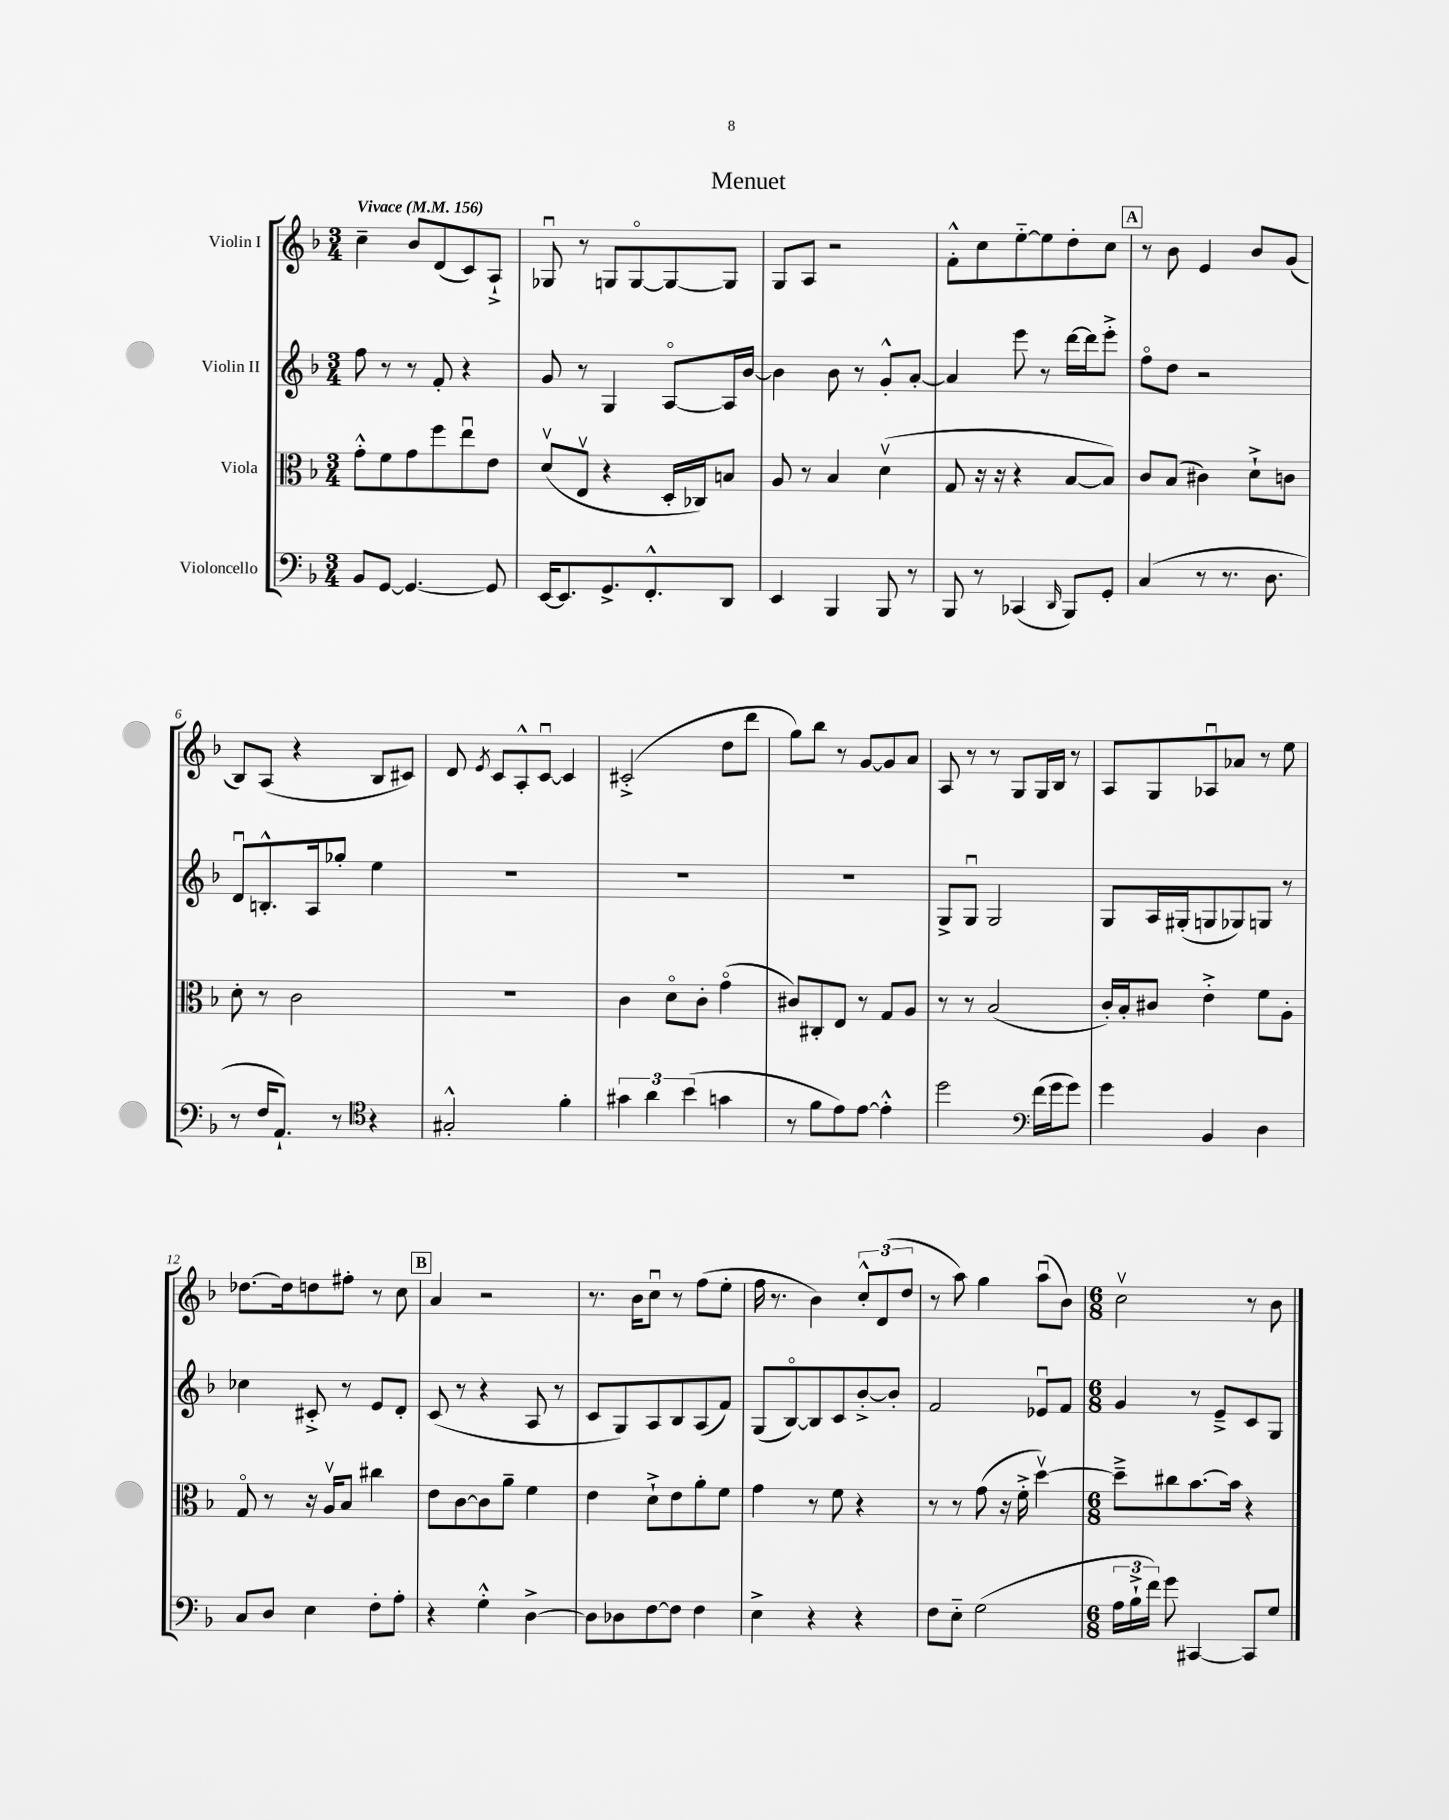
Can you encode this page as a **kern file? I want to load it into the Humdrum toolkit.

**kern	**kern	**kern	**kern
*part4	*part3	*part2	*part1
*staff4	*staff3	*staff2	*staff1
*I"Violoncello	*I"Viola	*I"Violin II	*I"Violin I
*clefF4	*clefC3	*clefG2	*clefG2
*k[b-]	*k[b-]	*k[b-]	*k[b-]
*M3/4	*M3/4	*M3/4	*M3/4
*MM156	*MM156	*MM156	*MM156
=1	=1	=1	=1
!	!	!	!LO:TX:a:B:t=Vivace
8BB-/L	8g'^^\L	8ff\	4cc~\
[8GG/J	8f\	8r	.
4.GG/_	8g\	8r	8b-/L
.	8ff\	8f'/	(8d/
.	8eeu\	4r	8c/)
8GG/]	8e\J	.	8A`^/J
=2	=2	=2	=2
[16EE/KL	(8dv/L	8g/	8G-Xu/
8.EE/]	.	.	.
.	8Ev/J	8r	8r
8.GG^/	4r	4G/	8Gn/L
.	.	.	[8G/
8.FF'^^/	.	.	.
.	16D'/LL	[8A/L	8G/_
.	16C-X/J)	.	.
8DD/J	8Bn/J	16A/L]	8G/J]
.	.	[16b-/JJ	.
=3	=3	=3	=3
4EE/	8A/	4b-\]	8G/L
.	8r	.	8A/J
4BBB-/	4B-/	8b-\	2r
.	.	8r	.
8BBB-/	(4dv\	8g'^^/L	.
8r	.	[8a'/J	.
=4	=4	=4	=4
8BBB-/	8G/	4a/]	8f'^^\L
8r	16r	.	8cc\
.	16r	.	.
(4CC-X/	4r	8eee\	[8ee\
.	.	8r	8ee\]
16qqDD/	.	.	.
8BBB-/L)	[8B-/L	[16ddd\LL	8dd'\
.	.	16ddd\J]	.
8GG'/J	8B-/J])	8eee'^\J	8cc\J
!!LO:REH:place=s1:t=A
=5	=5	=5	=5
(4C/	8c/L	8ff\L	8r
.	(8B-/J	8dd\J	8b-\
8r	4c#X\)	2r	4e/
8.r	.	.	.
.	8d`^\L	.	8b-/L
8.D\	.	.	.
.	8cn\J	.	(8g/J
!!LO:LB:g=z
=6	=6	=6	=6
8r	8d'\	8du/L	8B-/L)
16F/KL	8r	8.Bn'^^/	(8A/J
8.AA`/J)	.	.	.
.	2c\	.	4r
.	.	16A/k	.
8r	.	8gg-X'/J	.
4r	.	4ee\	8B-/L
.	.	.	8c#X/J)
=7	=7	=7	=7
*clefC4	*	*	*
2G#X'^^/	2.r	2.r	8d/
.	.	.	8qe/
.	.	.	8c/L
.	.	.	8A'^^/
.	.	.	[8cu/J
4f'\	.	.	4c/]
=8	=8	=8	=8
6g#X\	4c\	2.r	(2c#X'^/
6a\	.	.	.
.	8d\L	.	.
(6b-\	.	.	.
.	8c'\J	.	.
4gn\	(4g\	.	8dd\L
.	.	.	8ddd\J
=9	=9	=9	=9
8r	8c#X/L)	2.r	8gg\L)
8f\L	8C#X'/	.	8bb-\J
8e\)	8E/J	.	8r
[8e\J	8r	.	[8g/L
4e'^^\]	8G/L	.	8g/]
.	8A/J	.	8a/J
=10	=10	=10	=10
2dd\	8r	8G^/L	8A/
.	8r	8Gu/J	8r
.	(2B-/	2G/	8r
.	.	.	8G/L
*clefF4	*	*	*
(16f\LL	.	.	16G/L
16g\J	.	.	16B-/JJ
8g\J)	.	.	8r
=11	=11	=11	=11
4g\	16c'/LL)	8G/L	8A/L
.	16B-'/J	.	.
.	8c#X/J	16A/L	8G/
.	.	(16G#X'/J	.
4BB-/	4e'^\	8Gn/	8A-Xu/
.	.	8G-X/)	8a-X/J
4D\	8f\L	8Gn/J	8r
.	8A'\J	8r	8ee\
!!LO:LB:g=z
=12	=12	=12	=12
8C/L	8G/	4cc-X\	[8.dd-X\L
8D/J	8r	.	.
.	.	.	16dd-\k]
4E\	16r	8c#X'^/	8ddn\
.	16Av/KL	.	.
.	8B-/J	8r	8ff#X'\J
8F'\L	4cc#X\	8e/L	8r
8A'\J	.	8d'/J	8cc\
!!LO:REH:place=s1:t=B
=13	=13	=13	=13
4r	8e\L	(8c/	4a/
.	[8c\	8r	.
4G'^^\	8c\]	4r	2r
.	8a~\J	.	.
[4D^\	4f\	8A/	.
.	.	8r	.
=14	=14	=14	=14
8D\L]	4e\	8c/L	8.r
8D-X\	.	8G/)	.
.	.	.	16b-\KL
[8F\	8d`^\L	8A/	8ccu\J
8F\J]	8e\	8B-/	8r
4F\	8a'\	(8A/	(8ff\L
.	8f\J	8f/J)	8ee'\J
=15	=15	=15	=15
4E^\	4g\	(8G/L	16ff\
.	.	.	8.r
.	.	[8B-/)	.
4r	8r	8B-/]	4b-\)
.	8f\	8c/	.
4r	4r	[8b-'^/	12cc'^^/L
.	.	.	(12d/
.	.	8b-'/J]	.
.	.	.	12dd/J
=16	=16	=16	=16
8F\L	8r	2f/	8r
8E\J	8r	.	8aa\)
(2G\	(8g\	.	4gg\
.	16r	.	.
.	16f'^\	.	.
.	[4ddv\)	8e-Xu/L	(8aau\L
.	.	8f/J	8b-\J)
=17	=17	=17	=17
*M6/8	*M6/8	*M6/8	*M6/8
24A\LL	8dd~^\L]	4g/	2ccv\
24B-`^\	.	.	.
24f\JJ)	.	.	.
8g\	8cc#X\	.	.
[4CC#X/	[8.b-\	8r	.
.	.	8e~^/L	.
.	16b-\Jk]	.	.
8CC#/L]	4r	8c/	8r
8G/J	.	8G/J	8b-\
==	==	==	==
*-	*-	*-	*-
